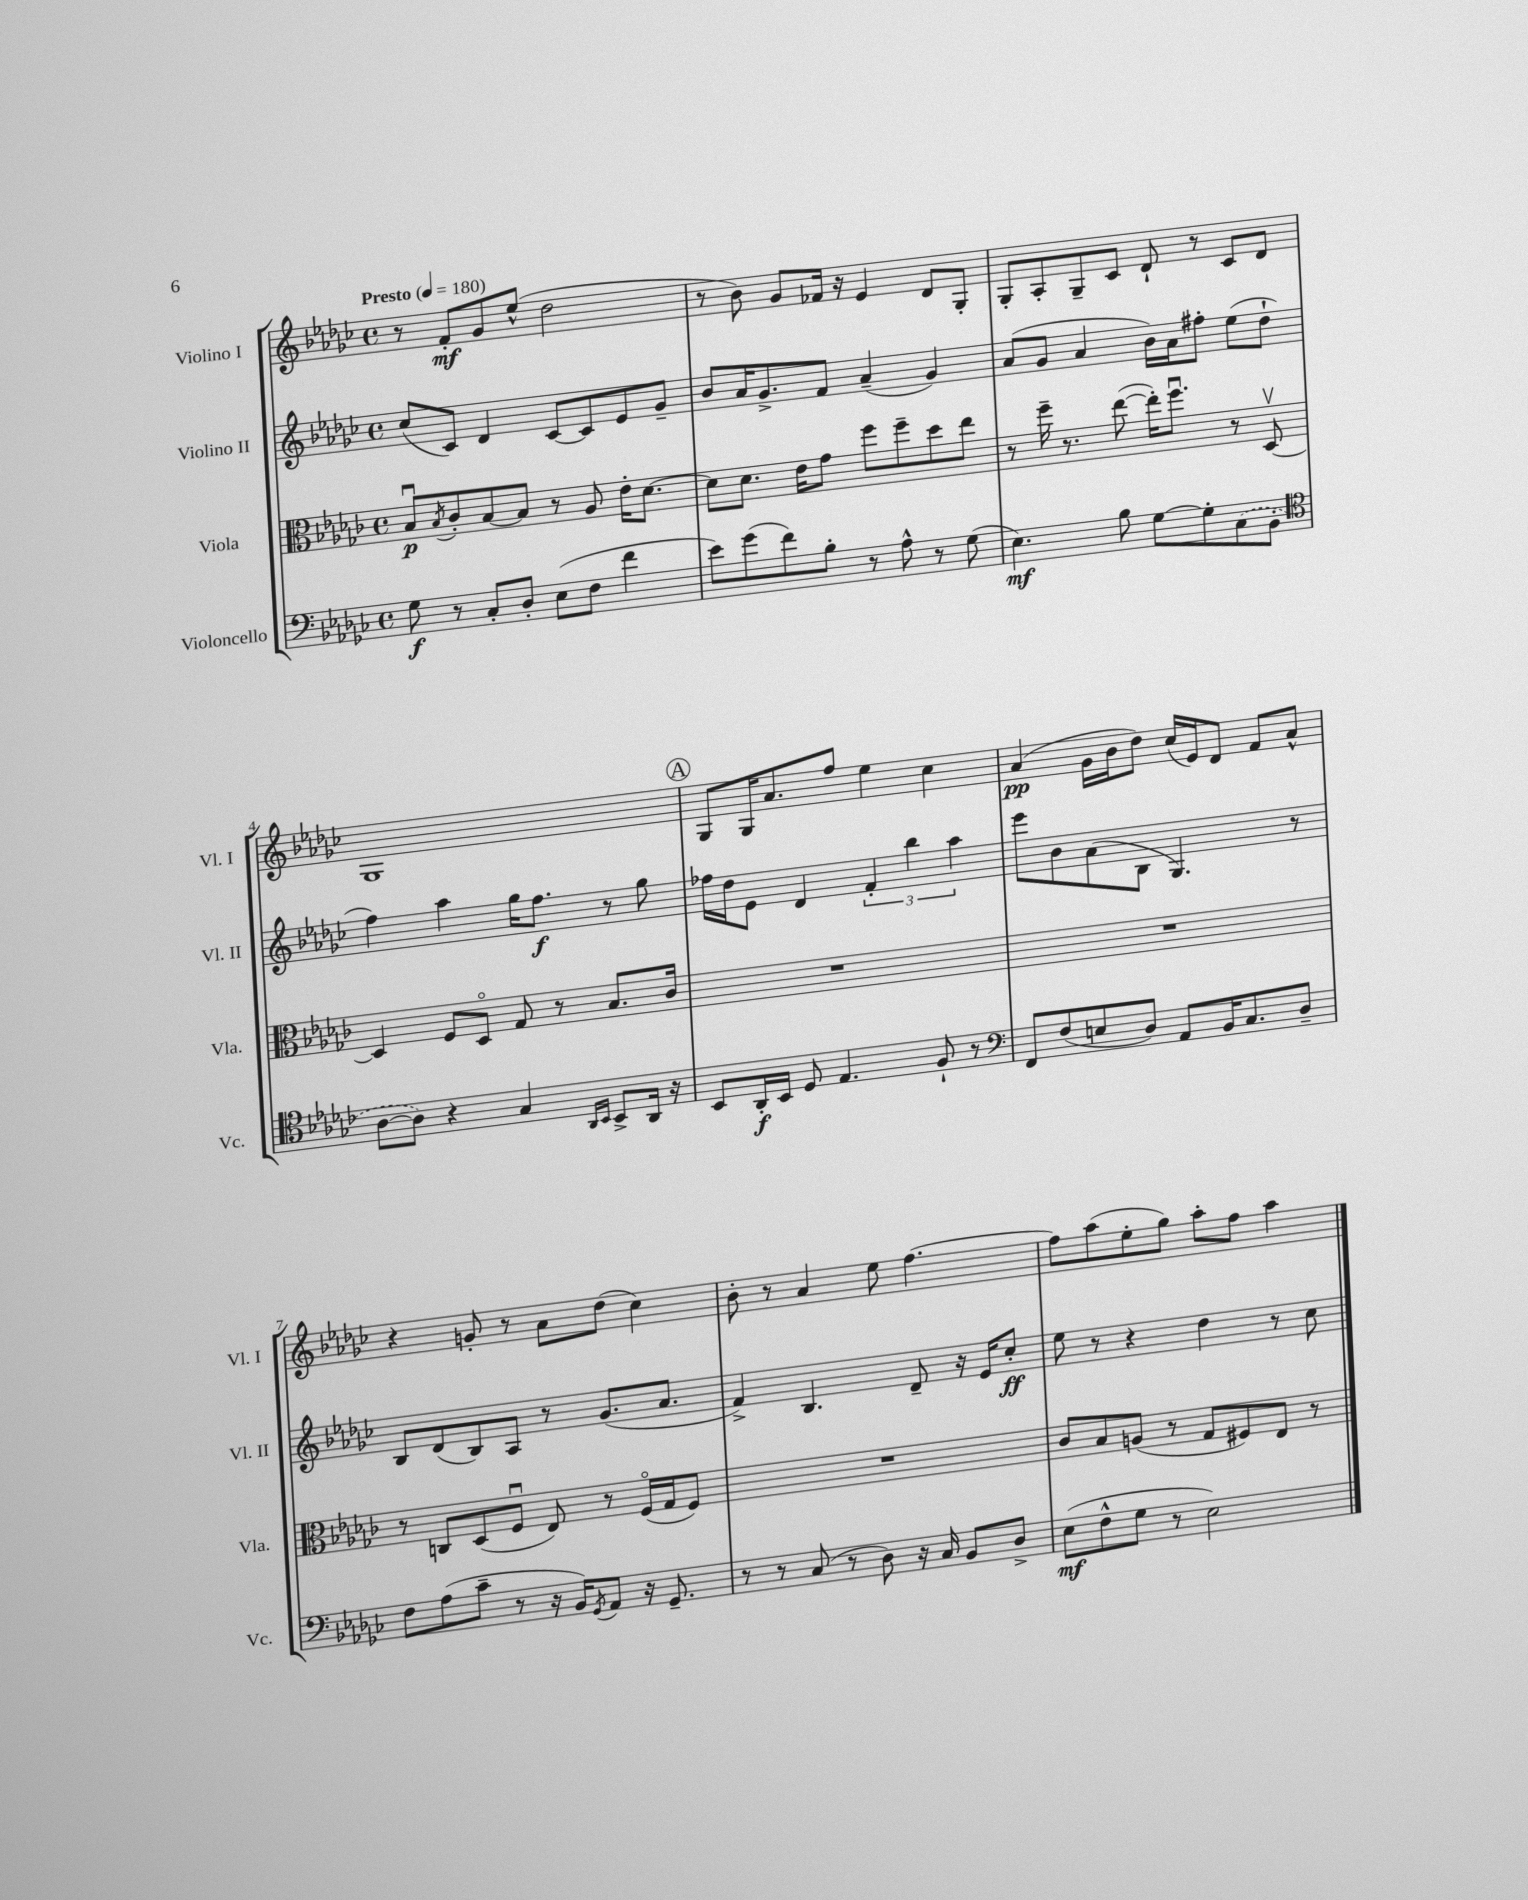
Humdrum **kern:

**kern	**kern	**kern	**kern
*staff4	*staff3	*staff2	*staff1
*clefF4	*clefC3	*clefG2	*clefG2
*k[b-e-a-d-g-c-]	*k[b-e-a-d-g-c-]	*k[b-e-a-d-g-c-]	*k[b-e-a-d-g-c-]
*M4/4	*M4/4	*M4/4	*M4/4
*met(c)	*met(c)	*met(c)	*met(c)
*MM180	*MM180	*MM180	*MM180
8G-\	8B-u/L	(8cc-/L	8r
.	8qB-/	.	.
8r	8c-'/	8c-/J)	8f'/L
8C-'/L	[8B-/	4d-/	8g-/
8D-'/J	8B-/]J	.	(8ee-^^/J
(8E-\L	8r	[8c-/L	2dd-\
8F\J	8A-/	8c-/]	.
4f\	16e-'\LK	8e-/	.
.	[8.d-\J	.	.
.	.	8g-~/J	.
=	=	=	=
8e-\L)	8d-\]L	8b-/L	8r
(8g-\	8.d-\J	16a-/K	8b-\)
.	.	8.g-^/	.
8f\)	.	.	8g-/L
.	16e-\LK	.	.
8B-'\J	8g-\J	8f/J	16f-/Jk
.	.	.	16r
8r	8ff\L	(4a-~/	4e-/
8A-^^\	8ff~\	.	.
8r	8dd-\	4g-/)	8d-/L
(8G-\	8ee-\J	.	8G-'/J
=	=	=	=
4.E-\)	8r	(8a-/L	8G-'/L
.	16ff~\	8g-/J	8A-'/
.	8.r	.	.
.	.	4a-/	8G-~/
8B-\	([8ee-\	.	8c-/J
[8G-\L	16ee-'\]LK)	16b-\LL)	8d-`/
.	8.ffu\J	16a-\J	.
8G-'\]	.	8ff#'\J	8r
(8C-\	8r	(8ee-\L	8c-/L
8BB-'\J	[8D-v/	8dd-`\J	8d-/J
=	=	=	=
*clefC4	*	*	*
[8A-\L	4D-/]	4ff\)	1G-
8A-\]J)	.	.	.
4r	8F/L	4aa-\	.
.	8D-o/J	.	.
4G-/	8G-/	16gg-\LK	.
.	.	8.ff\J	.
.	8r	.	.
16qqAA-/LL	.	.	.
16qqBB-/JJ	.	.	.
8BB-^/L	8.B-/L	8r	.
16AA-/Jk	.	8gg-\	.
16r	16c-/Jk	.	.
=	=	=	=
8BB-/L	1r	16ff-\LL	8G-/L
.	.	16dd-\J	.
16AA-'/L	.	8e-\J	16G-/K
16BB-/JJ	.	.	8.a-/
8D-/	.	4d-/	.
4.E-/	.	.	8ff/J
.	.	6f'/	4ee-\
.	.	6bb-\	.
8F`/	.	.	4cc-\
.	.	6aa-\	.
8r	.	.	.
=	=	=	=
*clefF4	*	*	*
8FF/L	1r	8eee-\L	(4a-/
(8F/	.	8b-\	.
8E/	.	(8a-\	16g-\LL
.	.	.	16b-\J
8D-/J)	.	8B-\J	8dd-\J)
8AA-/L	.	4.G-/)	(16cc-/LL
.	.	.	16e-/J)
16BB-/K	.	.	8d-/J
8.C-/	.	.	.
.	.	.	8f/L
8D-~/J	.	8r	8a-^^/J
=	=	=	=
8F\L	8r	8B-/L	4r
(8A-\	8C/L	(8d-/	.
8c-~\J	(8D-/	8B-/)	8g'/
8r	8Fu/J	8A-/J	8r
16r	8E-/)	8r	8a-\L
16BB-/LK)	.	.	.
8qGG-/	.	.	.
8AA-/J	8r	(8.g-/L	(8dd-\J
16r	(16Fo/LL	.	4cc-\)
8.GG-~/	16G-/J	8.a-/J	.
.	8F/J)	.	.
=	=	=	=
8r	1r	4f^/)	8b-'\
8r	.	.	8r
(8C-/	.	4.B-/	4a-/
8r	.	.	.
8D-\)	.	.	8ee-\
16r	.	8d-~/	[4.ff\
16C-/	.	.	.
8BB-/L	.	16r	.
.	.	16e-/LK	.
8D-^/J	.	8cc-'/J	.
=	=	=	=
(8E-\L	8c-/L	8ee-\	8ff\]L
8F^^\	8B-/	8r	(8aa-\
8G-\J	(8A/J	4r	8ee-'\
8r	8r	.	8gg-\J)
2E-\)	8G-/L	4dd-\	8aa-'\L
.	8F#/)	.	8ff\J
.	8E-/J	8r	4aa-\
.	8r	8cc-\	.
==	==	==	==
*-	*-	*-	*-
